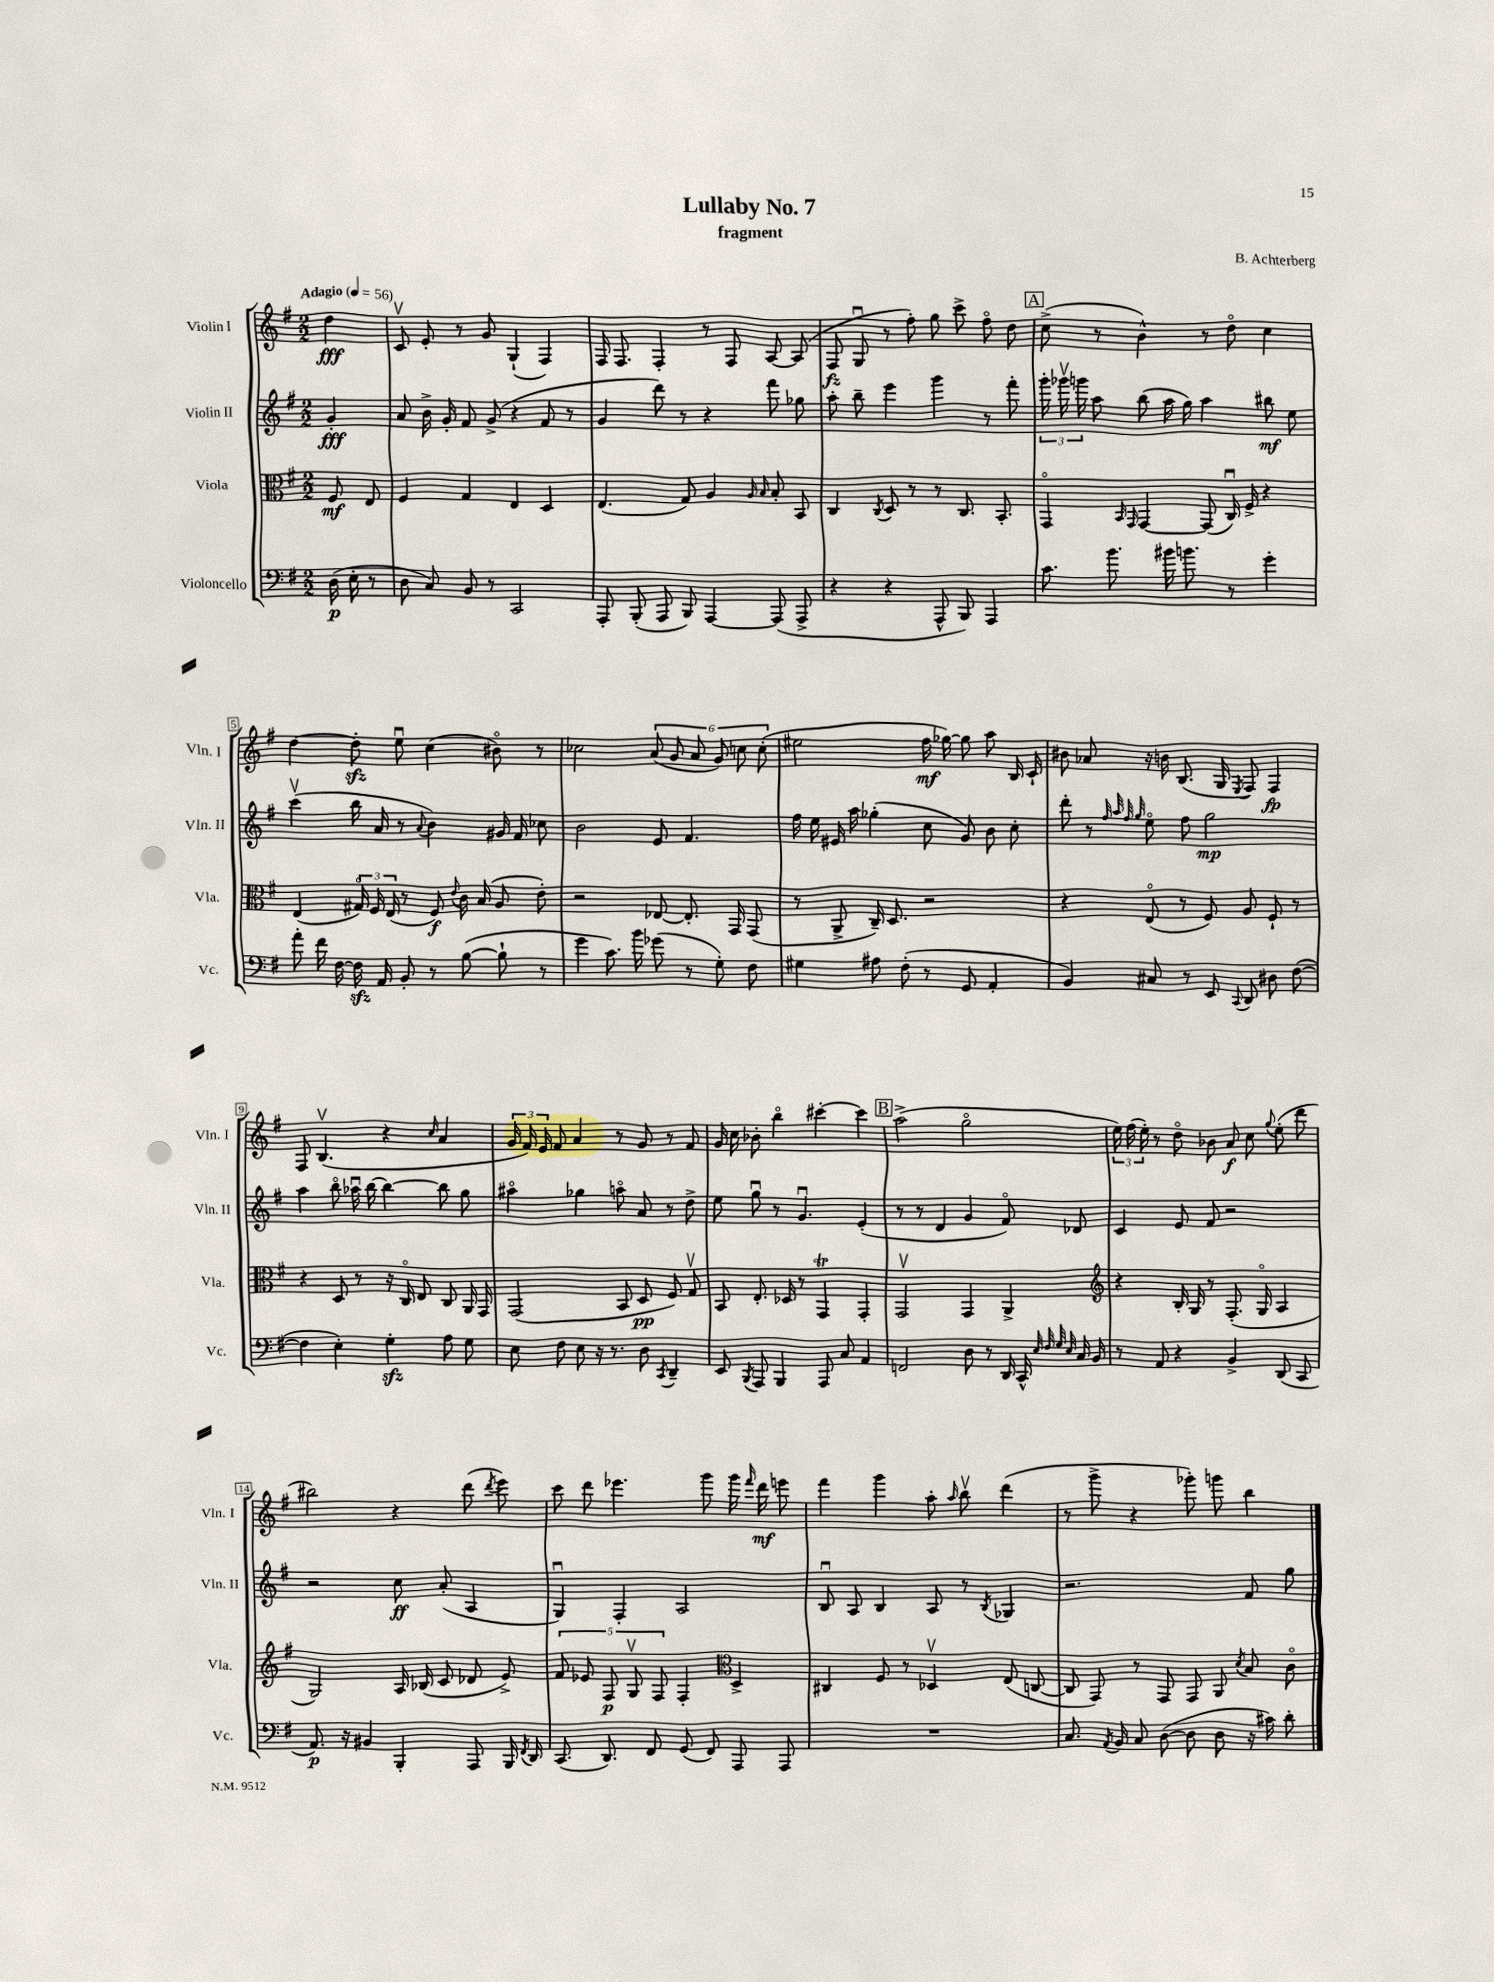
\header { title = "Lullaby No. 7" composer = "B. Achterberg" subtitle = "fragment" }
<<
\new StaffGroup <<
\new Staff = "s0" \with { instrumentName = "Violin I" shortInstrumentName = "Vln. I" } {
    \clef treble \key g \major \numericTimeSignature \time 2/2 \partial 4 \tempo "Adagio" 4 = 56
    \autoBeamOff d''4\fff |
    c'8\upbow e'8-. r8 g'8 g4-!( fis4) |
    fis16 fis8. fis4-. r8 fis8 a8~ a8( |
    fis8\fz g8\downbow r8 fis''8-.) g''8 c'''8-> fis''8\flageolet d''8 |
    \mark \markup { \box "A" } c''8->( r8 b'4-^) r8 d''8\flageolet c''4 |
    d''4~ d''8-.\sfz e''8\downbow c''4( bis'8\flageolet) r8 |
    ces''2 \tuplet 6/4 { a'8( g'8 a'8 g'8) c''8 c''8-.( } |
    eis''2 fis''16\mf ges''16~) ges''8 a''8 b16 c'16-! |
    bis'8 aes'8 r16 b'16 b8.( g16 \acciaccatura { e8 } fis8) fis4\fp |
    fis8 b4.\upbow( r4 \grace { c''16 } a'4 |
    \tuplet 3/2 { g'16 fis'16) e'16 } fis'8 a'4 r8 g'8 r8 fis'8 |
    g'16 c''16 bes'8-. b''4\flageolet cis'''4~-. cis'''4 |
    \mark \markup { \box "B" } a''2->( g''2\flageolet |
    \tuplet 3/2 { e''16) fis''16( e''16-.) } r8 d''8\flageolet bes'8 a'8\f c''8 \appoggiatura { g''8 } e''8-.( d'''8 |
    bis''2) r4 d'''8( \acciaccatura { d'''8 } e'''8) |
    c'''8 d'''8 ees'''4. g'''8 g'''16 \grace { fis'''16 } d'''16\mf e'''8 |
    fis'''4 g'''4 a''8-. \grace { a''16 } b''8\upbow d'''4( |
    r8 g'''8-> r4 ges'''8-.) g'''8 b''4 \bar "|." |
}
\new Staff = "s1" \with { instrumentName = "Violin II" shortInstrumentName = "Vln. II" } {
    \clef treble \key g \major \numericTimeSignature \time 2/2 \partial 4
    \autoBeamOff g'4-.\fff |
    a'8 b'16-> g'16-. fis'8 g'8->( r4 fis'8 r8 |
    g'4 d'''8) r8 r4 fis'''8 ges''8 |
    a''8-. b''8-- e'''4 g'''4 r8 fis'''8-. |
    \mark \markup { \box "A" } \tuplet 3/2 { g'''16-. ges'''16\upbow g'''16 } a''8 b''8( a''16 g''16) a''4 bis''8\mf e''8 |
    c'''4\upbow( b''16 a'16 r8 \appoggiatura { a'8 } b'4) gis'16 fis'16 ces''8 |
    b'2 e'8 fis'4. |
    fis''16 e''16 eis'16 a''16 ges''4-.( c''8 g'8) b'8 c''8-. |
    d'''8-. r8 \grace { fis''32 a''32 fis''32 g''32 } e''8\flageolet fis''8 g''2\mp |
    a''4 b''8\flageolet aes''16\downbow b''16~ b''4~ b''8 g''8 |
    ais''4\flageolet ges''4 a''8\flageolet a'8 r8 d''8-> |
    e''8 g''8\downbow r8 g'4.\downbow e'4-.( |
    \mark \markup { \box "B" } r8 r8 d'4 g'4 fis'8\flageolet) des'8 |
    c'4 e'8 fis'8 r2 |
    r2 c''8\ff a'8-.( a4 |
    g4\downbow) fis4-. a2 |
    b8\downbow a8 b4 a8 r8 \acciaccatura { b8 } ges4 |
    r2. fis'8 g''8 \bar "|." |
}
\new Staff = "s2" \with { instrumentName = "Viola" shortInstrumentName = "Vla." } {
    \clef alto \key g \major \numericTimeSignature \time 2/2 \partial 4
    \autoBeamOff fis8\mf e8 |
    fis4 g4 e4 d4 |
    e4.( g8) a4 \grace { a16 b16 } b8-. b,8 |
    c4 \acciaccatura { c8 } d8 r8 r8 c8. b,8.-. |
    \mark \markup { \box "A" } g,4\flageolet \grace { b,16 g,16 } g,4~ g,8( c16\downbow) fis16-> r4 |
    e4( \tuplet 3/2 { gis16\flageolet) fis16 e16( } r8 fis8\f) \appoggiatura { e'8 } c'16 b16( a8 e'8-.) |
    r2 ees8~ ees8.-. g,16 g,8( |
    r8 a,8-> c16--) d8. r2 |
    r4 e8\flageolet( r8 fis8) a8 fis8-! r8 |
    r4 d8 r8 r16 c16\flageolet e8 c8 a,16 g,16 |
    g,2( b,8 d8\pp fis8) g8\upbow |
    b,8 e8.-. des16 r8 g,4\trill g,4-. |
    \mark \markup { \box "B" } g,2\upbow g,4 a,4-> |
    \clef treble r4 b16-. g16 r8 fis8.-.( g16\flageolet a4 |
    g2) a16 bes16( c'8 des'8 e'8->) |
    \tuplet 5/4 { fis'8 ees'8 fis8\p g8\upbow fis8 } fis4-. \clef alto d4-> |
    cis4 fis8 r8 des4\upbow e8( c8~ |
    c8 g,8) r8 g,8 g,8 a,8 \acciaccatura { d'8 } b8 c'8\flageolet \bar "|." |
}
\new Staff = "s3" \with { instrumentName = "Violoncello" shortInstrumentName = "Vc." } {
    \clef bass \key g \major \numericTimeSignature \time 2/2 \partial 4
    \autoBeamOff d16\p( e16-. r8 |
    d8 c8) b,8 r8 c,2 |
    a,,8-. b,,8-.( a,,8 b,,8) a,,4~ a,,8( a,,8-> |
    r4 r4 a,,8-^ b,,8) a,,4 |
    \mark \markup { \box "A" } c'8. b'8. bis'16 b'8. r8 g'4-. |
    a'8-. fis'16 fis16~ fis16\sfz a,16 b,8-. r8 b8~( b8-! r8 |
    g'4 c'8.) b'16 ges'8( r8 g8-.) fis8 |
    gis4 ais8 fis8-.( r8 g,8 a,4-. |
    b,4) cis8 r8 e,8 \appoggiatura { c,8 } d,8 dis8 fis8~( |
    fis4 e4-.) g4-.\sfz a8 g8 |
    e8 fis8 e8 r16 r8. d8 \acciaccatura { c,8 } d,4-- |
    e,8 \acciaccatura { b,,8 } a,,8 b,,4 a,,8 c8 a,4 |
    \mark \markup { \box "B" } f,2 d8 r8 d,16 c,16-^ \grace { e32 fis32 g32 e32 } c16 b,16 |
    r8 a,8 r4 b,4-> d,8( c,8 |
    a,8.\p) r16 bis,4 b,,4-. a,,8 b,,16 \acciaccatura { fis,8 } d,16 |
    c,8.( d,8.) fis,8 g,8( fis,8) a,,8 a,,8 |
    R1 |
    c8. \acciaccatura { a,8 } b,16 c8 d8~( d8 d8 r16 cis'16) d'8-. \bar "|." |
}
>>
>>
\layout { \context { \Score \override BarNumber.stencil = #(make-stencil-boxer 0.1 0.3 ly:text-interface::print) } }
